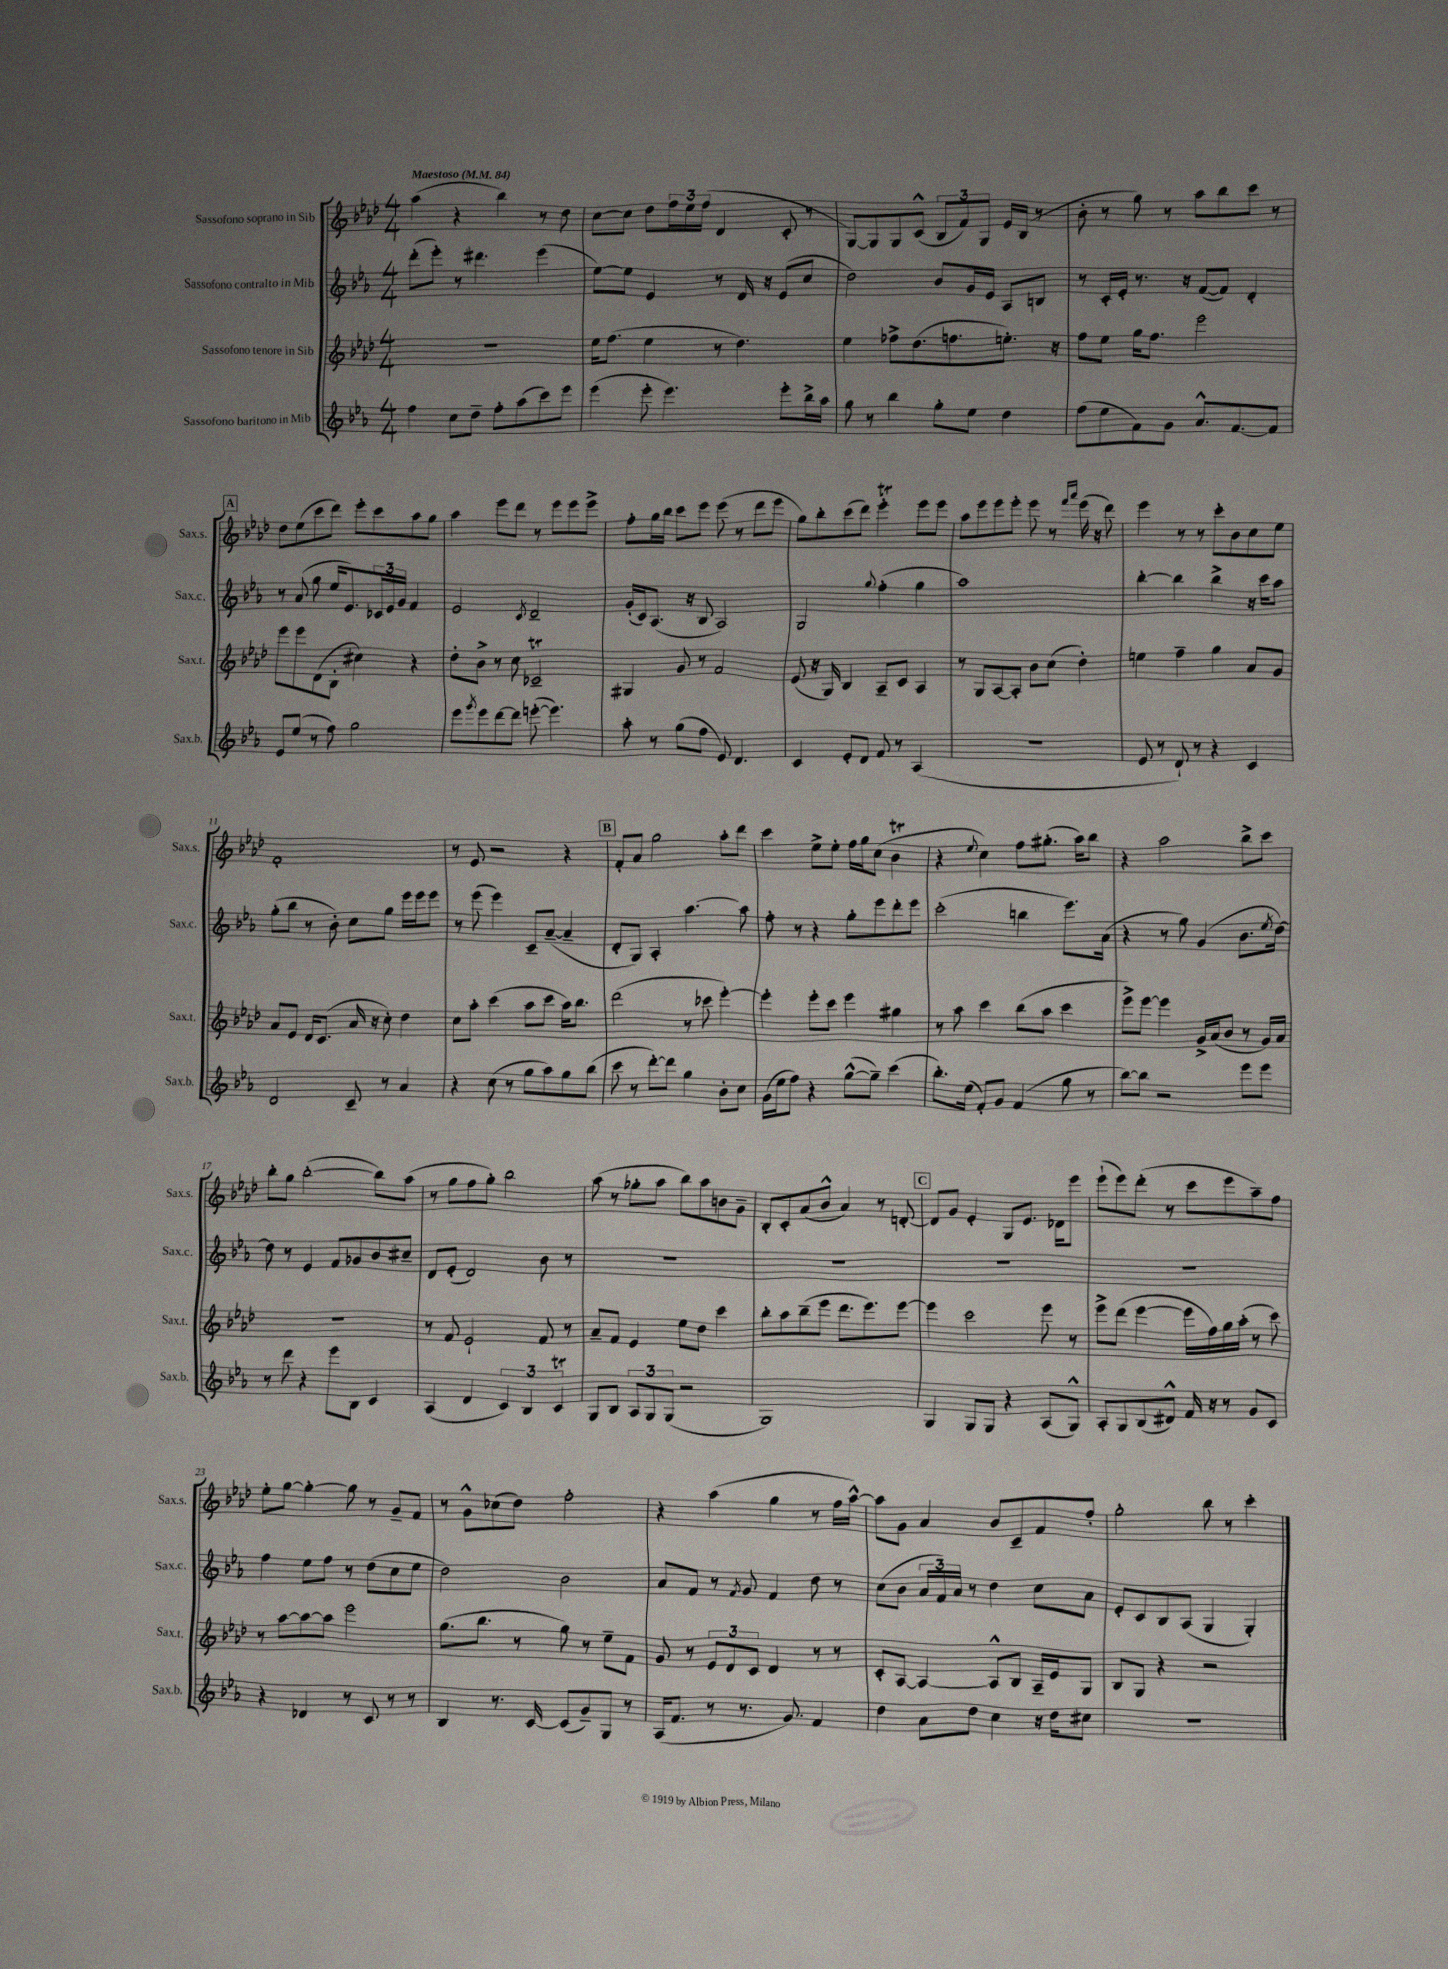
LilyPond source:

<<
\new StaffGroup <<
\new Staff = "s0" \with { instrumentName = "Sassofono soprano in Sib" shortInstrumentName = "Sax.s." } {
    \clef treble \key aes \major \numericTimeSignature \time 4/4 \tempo "Maestoso" 4 = 84
    aes''4( r4 bes''4) r8 des''8 |
    c''8~ c''8 des''8 \tuplet 3/2 { f''16 ees''16 f''16( } des'4 c'8-. r8 |
    g8~) g8 g8 c'8-^( \tuplet 3/2 { bes8 f'8) g8 } ees'16 bes16( r8 |
    bes'8-. r8 g''8) r8 aes''8 bes''8 c'''8 r8 |
    \mark \markup { \box "A" } des''8 ees''8( c'''8 des'''8) ees'''8-. c'''8 aes''8 g''8 |
    aes''4 ees'''8 des'''8 r8 ees'''8 ees'''8 ees'''8-> |
    f''8-. g''16 bes''16 c'''8 ees'''8 ees'''8( r8 des'''8 ees'''8 |
    g''8) bes''8-. c'''8( des'''8) ees'''4-.\trill ees'''8 ees'''8 |
    aes''8 ees'''8 ees'''8 ees'''8-. ees'''8 r8 \grace { f'''16 aes'''16 } ees'''16( r16 des'''8) |
    ees'''4 r8 r8 c'''8-. bes'8 c''8 ees''8 |
    f'1-. |
    r8 ees'8 r2 r4 |
    \mark \markup { \box "B" } f'8-. aes'8 g''2 aes''8-. des'''8 |
    c'''4 ees''8-> ees''8-. f''16 g''16 c''8( bes'4\trill |
    r4 \appoggiatura { ees''8 } c''4) f''8 gis''8.-.( aes''16) bes''8 |
    r4 aes''2 bes''8-> c'''8 |
    bes''8-. g''8 bes''2~-.( bes''8) aes''8( |
    r8 g''8 f''8 g''8-.) bes''2 |
    aes''8( r8 ges''8-. aes''8 bes''8) aes''8 b'8 g'8-- |
    bes8-. c'8-. aes'8( bes'8-^ aes'4) r8 d'8~-. |
    \mark \markup { \box "C" } d'8 g'8 ees'4-. g8 ees'8. des'16 ees'''8 |
    ees'''8-!( ees'''8) des'''8-.( r8 c'''8 ees'''8 aes''8--) f''8 |
    ees''8-. g''8~ g''4~-. g''8 r8 g'8-- f'8 |
    r8 g'8-^ ces''8( des''8) f''2-. |
    r4 aes''4( g''4 r8 f''16 aes''16~-^) |
    aes''8 g'8 aes'4 bes'8 c'8-- f'8 f''8-. |
    g''2-. bes''8 r8 c'''4-. \bar "|." |
}
\new Staff = "s1" \with { instrumentName = "Sassofono contralto in Mib" shortInstrumentName = "Sax.c." } {
    \clef treble \key ees \major \numericTimeSignature \time 4/4
    d'''8-.( ees'''8-.) r8 dis'''4. ees'''4( |
    ees''8~) ees''8 ees'4 r8 d'16 r16 ees'8( c''8 |
    d''2) bes'8 g'16 ees'16 aes8 b8 |
    r8 c'16-. ees'16-. r8. r16 f'8~( f'8) d'4-. |
    \mark \markup { \box "A" } r8 aes'8( g''8 ees''16 ees'8.) \tuplet 3/2 { ces'16 ees'16 g'16 } f'4 |
    ees'2 \acciaccatura { c'8 } d'2-- |
    g'16-.( c'16) aes8.( r16 bes8 aes2) |
    g2 \appoggiatura { g''8 } f''4-.( g''4 |
    aes''1) |
    bes''4~-. bes''4 bes''4-> r16 c'''16 aes''8 |
    g''8-.( bes''8 r8 bes'8-.) c''8 g''8 ees'''16 ees'''16 ees'''8 |
    r8 ees'''8( ees'''4) c'8-- aes'8~--( aes'4-- |
    \mark \markup { \box "B" } d'8-. g8) aes4-. aes''4.~ aes''8 |
    f''8-. r8 r4 g''8-. ees'''8 d'''8-. ees'''8 |
    c'''2-.( b''4 ees'''8.) aes'16( |
    r4 r8 g''8) g'4( bes'8. \acciaccatura { ees''8 } d''16~) |
    d''8 r8 ees'4 f'8 ges'8 bes'8 cis''8-- |
    d'8 ees'8-.( d'2) bes'8 r8 |
    R1 |
    R1 |
    \mark \markup { \box "C" } R1 |
    R1 |
    f''4 ees''8 f''8 r8 d''8( c''8 ees''8 |
    d''2) bes'2 |
    aes'8 f'8 r8 \acciaccatura { f'8 } g'8 f'4 d''8 r8 |
    c''8( bes'8 \tuplet 3/2 { aes'16 f'16) aes'16 } r8 d''4 c''8 aes'8 |
    ees'8-. c'8 bes8 aes8( g4 g4-.) \bar "|." |
}
\new Staff = "s2" \with { instrumentName = "Sassofono tenore in Sib" shortInstrumentName = "Sax.t." } {
    \clef treble \key aes \major \numericTimeSignature \time 4/4
    R1 |
    ees''16 f''8.( ees''4 r8 des''4.) |
    ees''4 fes''8-> des''8.( f''8. e''8.-.) r16 |
    f''8 ees''8 g''16 f''8. ees'''2 |
    \mark \markup { \box "A" } ees'''8 ees'''8 des'8( bes8-. cis''4) r4 |
    des''8-. bes'8-> r8 c''8 ces'2--\trill |
    gis4 g'8 r8 f'2 |
    ees'8( r16 g16) bes4 aes8-- c'8 aes4 |
    r8 g8 aes8~ aes8-. bes'8 c''8( des''4-.) |
    e''4 f''4-- g''4 aes'8 g'8 |
    aes'8 ees'8 des'16 c'8.( aes'16 r16 c''8-.) des''4 |
    c''8 aes''8-. c'''4( aes''8 c'''8 aes''16) bes''8. |
    \mark \markup { \box "B" } des'''2( r8 ces'''8 ees'''4~-.) |
    ees'''4-. ees'''8-. c'''8 ees'''4 gis''4 |
    r8 aes''8 c'''4 bes''8( aes''8 c'''4 |
    ees'''8->) ees'''8~ ees'''4 g'16-> aes'16( bes'8 r8 g'16) aes'16 |
    r1 |
    r8 f'8 ees'2-! f'8 r8 |
    aes'8-- f'8 ees'4 ees''8 des''8 c'''4 |
    bes''8-. aes''8 bes''8--( ees'''8 des'''8. ees'''8.) ees'''8~ |
    \mark \markup { \box "C" } ees'''4 c'''2 ees'''8 r8 |
    ees'''8-> des'''8( ees'''4~ ees'''16 f''16) g''16 aes''16-.( r8 c'''8) |
    r8 aes''8~ aes''8~ aes''8 ees'''2 |
    g''8.( bes''8. r8 g''8) r8 ees''8-- f'8 |
    g'8 r8 \tuplet 3/2 { ees'8 des'8 c'8 } des'4 r8 r8 |
    c'8-. aes8~ aes4~ aes8-^ bes8 aes16-- ees'16 g8 |
    bes8 g8 r4 r2 \bar "|." |
}
\new Staff = "s3" \with { instrumentName = "Sassofono baritono in Mib" shortInstrumentName = "Sax.b." } {
    \clef treble \key ees \major \numericTimeSignature \time 4/4
    f''4 c''8 d''8-- f''8-. aes''8( c'''8) ees'''8 |
    ees'''4( ees'''8-. ees'''4.) ees'''8-. bes''16-> aes''16 |
    g''8 r8 bes''4 g''8-. ees''8 d''4 |
    f''8( ees''8 f'8) g'8 aes'8.-^ f'8.~ f'8 |
    \mark \markup { \box "A" } ees'8 ees''8( r8 f''8) g''2 |
    ees'''8 \acciaccatura { g'''8 } ees'''8 d'''8~ d'''8 e'''8~-.( e'''4.) |
    aes''8-. r8 g''8( f''8 ees'8) d'4. |
    c'4 ees'8-. d'8 f'8 r8 aes4( |
    r1 |
    ees'8 r8 d'8-!) r8 r4 c'4 |
    d'2 c'8-- r8 aes'4 |
    r4 c''8( r8 g''8 aes''8) g''8 bes''8( |
    \mark \markup { \box "B" } c'''8 r8 d'''8~-.) d'''8 g''4 bes'8-. c''8 |
    g'16( ees''16 f''8) r4 g''8~-^( g''8--) c'''4( |
    bes''8.-.) ees''16( f'8-.) g'8 f'4( g''8 r8 |
    bes''8~) bes''8 r2 ees'''8 ees'''8 |
    r8 d'''8 r4 ees'''8 bes8 c'4 |
    aes4( d'4 \tuplet 3/2 { c'4) bes4 c'4\trill } |
    g8 bes8 \tuplet 3/2 { aes8 g8 g8( } r2 |
    g1) |
    \mark \markup { \box "C" } g4 g8 g8 r4 aes8( g8-^) |
    aes8-. g8 bes8( dis'8-^) f'16 r16 r8 g'8 c'8 |
    r4 des'4 r8 c'8 r8 r8 |
    bes4 r8. c'16~ c'8( g'8--) g8 r8 |
    aes16( f'8. r8 r8. g'8.) f'4 |
    d''4 aes'8 d''8 c''4 r16 d''16 cis''8 |
    R1 \bar "|." |
}
>>
>>
